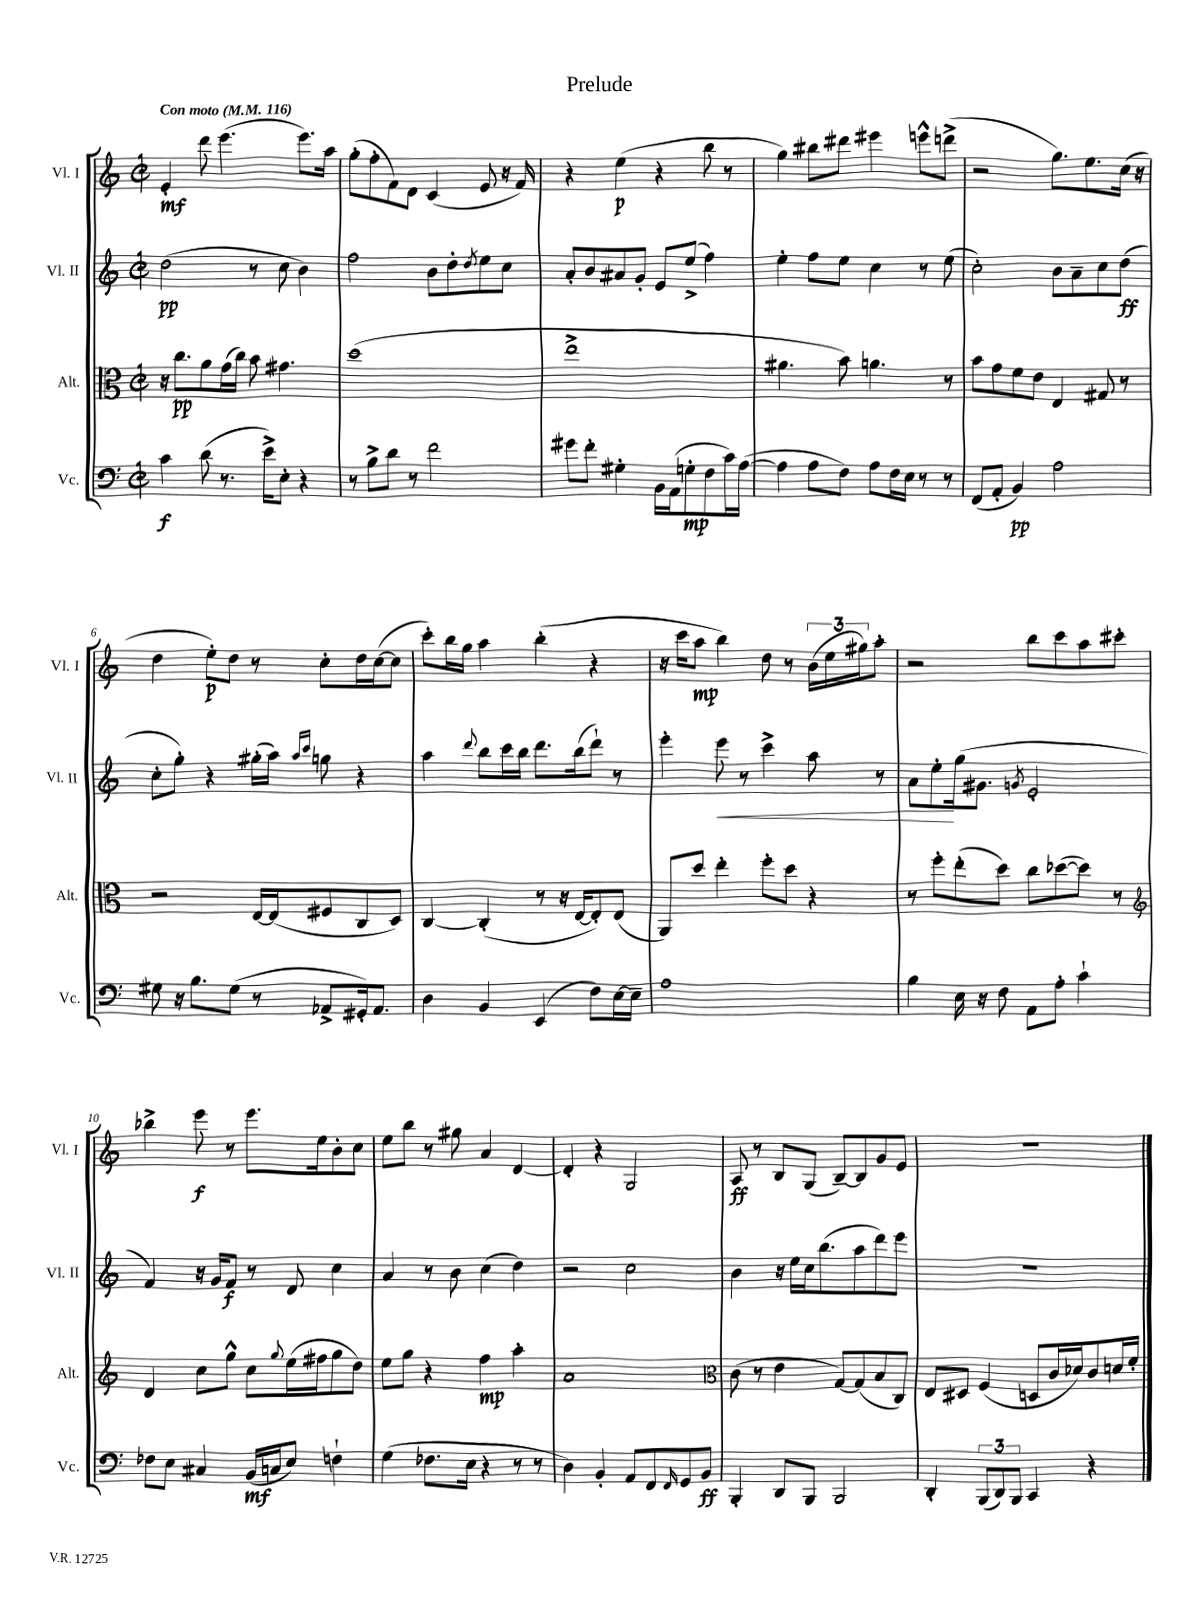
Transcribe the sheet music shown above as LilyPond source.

\header { title = "Prelude" }
<<
\new StaffGroup <<
\new Staff = "s0" \with { instrumentName = "Vl. I" shortInstrumentName = "Vl. I" } {
    \clef treble \key c \major \defaultTimeSignature \time 2/2 \tempo "Con moto" 4 = 116
    e'4-.\mf d'''8 e'''4.( e'''8.) a''16 |
    g''8-.( f''8-. f'8) d'8 c'4( e'8 r16 f'16) |
    r4 e''4\p( r4 b''8 r8 |
    g''4) bis''8 dis'''8 eis'''4 e'''8-^ d'''8->( |
    r2 g''8.) e''8. c''16( r16 |
    d''4 e''8-.\p) d''8 r8 c''8-. d''16 c''16~( c''8 |
    c'''8-.) b''16 g''16 a''4 b''4-.( r4 |
    r16 c'''16 a''8\mp b''4) d''8 r8 \tuplet 3/2 { b'16( e''16 gis''16) } a''8-. |
    r2 b''8 c'''8 a''8 cis'''8-. |
    bes''4-> e'''8\f r8 e'''8. e''16 b'8-. c''8 |
    e''8 b''8 r8 gis''8 a'4 d'4~ |
    d'4-. r4 g2 |
    a8\ff r8 b8 g8( b8~--) b8 g'8 e'8 |
    R1 \bar "|." |
}
\new Staff = "s1" \with { instrumentName = "Vl. II" shortInstrumentName = "Vl. II" } {
    \clef treble \key c \major \defaultTimeSignature \time 2/2
    d''2\pp( r8 c''8 b'4) |
    f''2 b'8 d''8-. \acciaccatura { d''8 } e''8 c''8 |
    a'8-. b'8 ais'8 g'8-. e'8 e''8->( f''4) |
    e''4-. f''8 e''8 c''4 r8 e''8( |
    c''2-.) b'8 a'8-- c''8 d''8\ff( |
    c''8-. g''8-.) r4 gis''16-.( a''16) \grace { a''16 c'''16 } g''8 r4 |
    a''4 \appoggiatura { d'''8 } b''8 c'''16 b''16 d'''8. b''16( d'''8-!) r8 |
    e'''4-. e'''8\< r8 c'''4-> a''8 r8 |
    a'8 e''8-.\! g''16( gis'8. \acciaccatura { g'8 } e'2-. |
    f'4) r16 g'16 f'8\f r8 d'8 c''4 |
    a'4 r8 b'8 c''4( d''4) |
    r2 c''2 |
    b'4 r16 e''16 c''16 b''8.( a''8 d'''8) e'''8 |
    R1 \bar "|." |
}
\new Staff = "s2" \with { instrumentName = "Alt." shortInstrumentName = "Alt." } {
    \clef alto \key c \major \defaultTimeSignature \time 2/2
    r16 c''8.\pp a'8 g'16( c''16) b'8 gis'4. |
    d''1( |
    e''1-> |
    ais'4. b'8) a'4. r8 |
    b'8 g'8 f'8 e'8 e4 gis8 r8 |
    r2 e16~ e16( fis8 c8 d8) |
    c4~ c4-.( r8 r16 e16~ e8-.) e8( |
    a,8) d''8 e''4-. f''8-. d''8 r4 |
    r8 f''8-. e''8-.( d''8) c''8 des''8~( des''8) r8 |
    \clef treble d'4 c''8 g''8-^ c''8 \appoggiatura { g''8 } e''16( fis''16 g''8 d''8) |
    e''8 g''8 r4 f''4\mp a''4-. |
    a'1 |
    \clef alto c'8( r8 e'4 g8~) g8( b8 c8) |
    e8 dis8 f4( d8 c'16 des'16) c'8 d'16 f'16-. \bar "|." |
}
\new Staff = "s3" \with { instrumentName = "Vc." shortInstrumentName = "Vc." } {
    \clef bass \key c \major \defaultTimeSignature \time 2/2
    c'4\f d'8( r8. e'16->) e8-. r4 |
    r8 b8-> d'8 r8 f'2 |
    gis'8 f'8-. gis4-. b,16 a,16( g8-.\mp f8 c'16) a16~( |
    a4 a8 f8) a8 f16 e16 r8 r8 |
    f,8( a,8-. b,4\pp) a2 |
    gis8 r16 b8. gis8( r8 aes,8-> gis,16-.) aes,8. |
    d4 b,4 e,4( f8) e16~ e16-- |
    a1 |
    b4 e16 r16 f8 a,8 a8-. c'4-! |
    fes8 e8 cis4 b,16\mf( c16 e8) f4-! |
    g4( fes8. e16 r4 r8 r8 |
    d4) b,4-. a,8 f,8 \grace { f,16 } g,8 b,8\ff |
    b,,4-. d,8 b,,8 b,,2 |
    d,4-. \tuplet 3/2 { b,,8( d,8) b,,8 } c,4 r4 \bar "|." |
}
>>
>>
